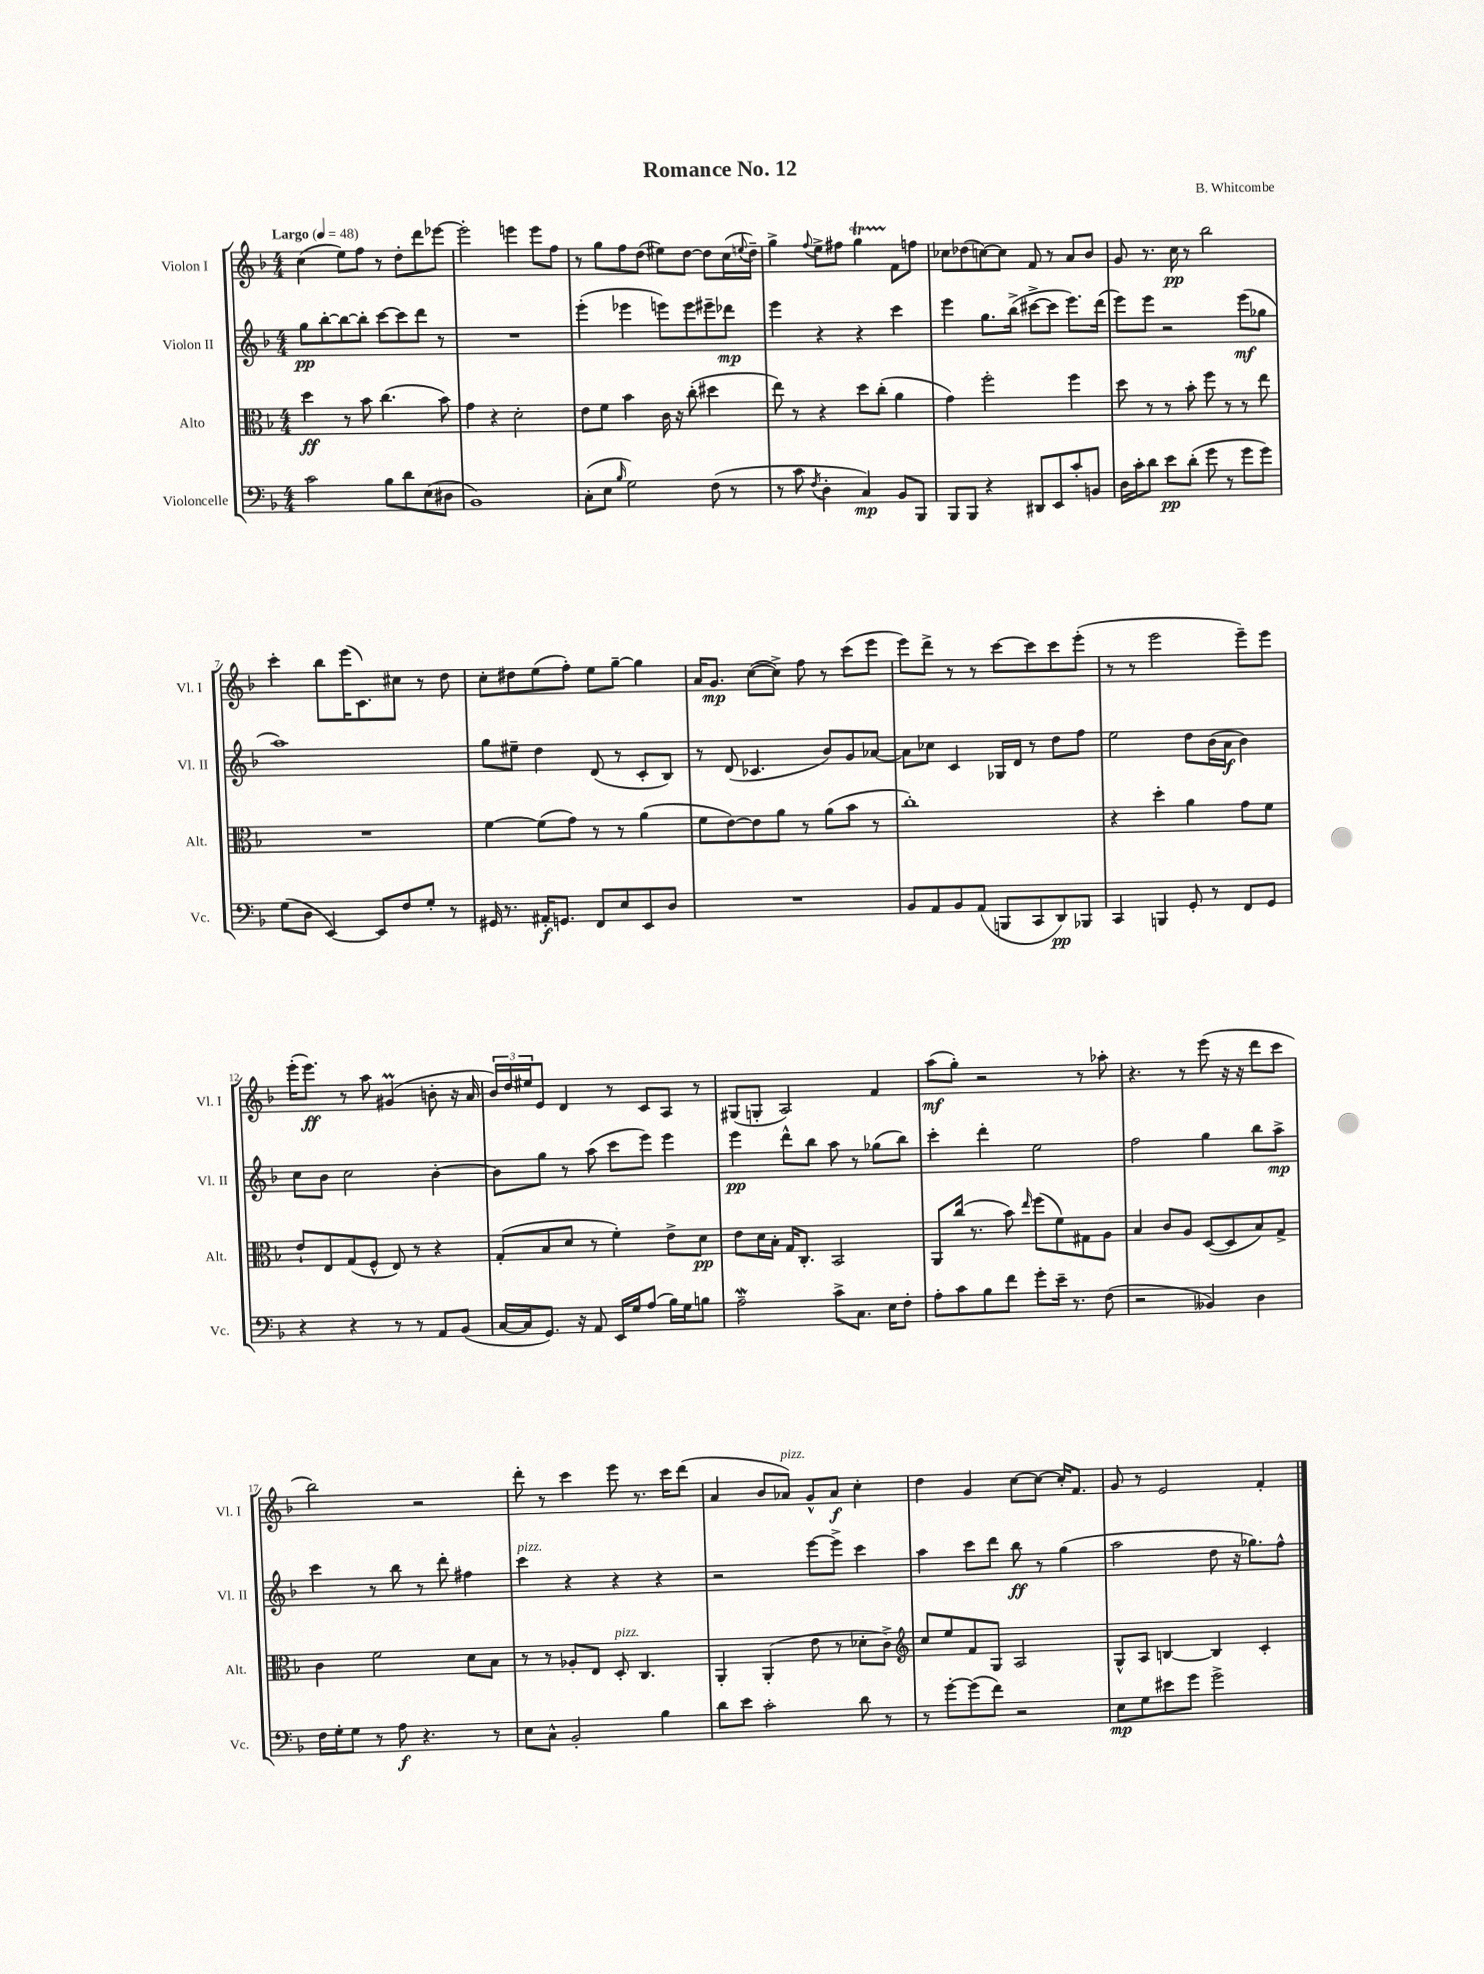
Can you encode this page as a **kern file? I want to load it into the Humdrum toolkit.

**kern	**kern	**kern	**kern
*staff4	*staff3	*staff2	*staff1
*clefF4	*clefC3	*clefG2	*clefG2
*k[b-]	*k[b-]	*k[b-]	*k[b-]
*M4/4	*M4/4	*M4/4	*M4/4
*MM48	*MM48	*MM48	*MM48
2c	4dd	8gg	(4cc
.	.	[8bb-'	.
.	8r	8bb-_	8ee)
.	8b-	8bb-']	8ff
8B-	(4.cc	[8ccc	8r
8d	.	8ccc]	8dd'
(8E	.	8ddd	8ddd
8D#	8b-)	8r	[8eee-
=	=	=	=
1BB-)	4g	1r	2eee-']
.	4r	.	.
.	2d'	.	4eee
.	.	.	8eee
.	.	.	8ff
=	=	=	=
(8C'	8e	(4eee'	8r
8E	8f	.	8gg
16qqB-	.	.	.
2G)	4b-	4eee-	8ff
.	.	.	(8dd
.	16c	8eee)	8ee#)
.	16r	.	.
.	(8cc'	8eee	[8dd
(8F	4dd#	8eee#~	8dd]
8r	.	8ddd-	(16cc
.	.	.	8qqee
.	.	.	16dd~)
=	=	=	=
8r	8ee)	4eee	4gg^
8c	8r	.	.
8qF	.	.	8qqff
4D'	4r	4r	8ee^
.	.	.	8ff#
4C)	8dd	4r	4gg
.	(8cc'	.	.
8BB-	4a	4ccc	8f
8BBB-	.	.	8ff
=	=	=	=
8BBB-	4g)	4eee	8cc-
8BBB-	.	.	(8dd-
4r	2ff'	8.gg	[8cc)
.	.	.	8cc]
.	.	(16bb-^	.
8DD#	.	[8ccc#^	8f
8EE	.	8ccc#]	8r
8c'	4ff	8.eee)	8a
8BB	.	.	8b-
.	.	(16ddd	.
=	=	=	=
16D	8dd	8eee)	8g
16c'	.	.	.
8d	8r	8eee	8.r
8e	8r	2r	.
.	.	.	16cc
(8d'	8b-'	.	8r
8g	8ff	.	2bb-
8r	8r	.	.
8g	8r	(8eee	.
8g)	8ee	8gg-	.
=	=	=	=
(8G	1r	1aa)	4ccc'
8D	.	.	.
[4EE)	.	.	8bb-
.	.	.	(16eee
.	.	.	8.c)
8EE]	.	.	.
8F	.	.	8cc#
8G'	.	.	8r
8r	.	.	8dd
=	=	=	=
16GG#	[4f	8gg	8cc'
8.r	.	.	.
.	.	8ee#~	8dd#
16AA#'	(8f]	4dd	(8ee
8.GG	.	.	.
.	8g)	.	8ff')
8FF	8r	(8d	8ee
8E	8r	8r	[8gg~
8EE	(4a	8c'	4gg]
8D	.	8B-)	.
=	=	=	=
1r	8f	8r	16a
.	.	.	8.g
.	[8e)	(8d	.
.	8e]	4.c-	([8cc
.	8a	.	8cc^])
.	8r	.	8ff
.	(8a	8b-)	8r
.	8b-	8g	(8ccc
.	8r	[8a-	8eee
=	=	=	=
8BB-	1cc')	8a-]	8eee)
8AA	.	8cc-	8ddd^
8BB-	.	4c	8r
(8AA	.	.	8r
8BBB	.	16G-	[8ccc
.	.	16d	.
8CC	.	8r	8ccc]
8DD)	.	8dd	8ccc
8BBB-	.	8ff	(8eee'
=	=	=	=
4CC	4r	2ee	8r
.	.	.	8r
4BBB	4dd'	.	2eee
8GG'	4a	8dd	.
8r	.	(16b-	.
.	.	16a	.
8FF	8g	4b-)	8eee~)
8GG	8f	.	8eee
=	=	=	=
4r	8e`	8cc	(16eee'
.	.	.	8.eee)
.	8E	8b-	.
4r	(8G	2cc	8r
.	8F^^	.	8aa
8r	8E)	.	(4g#
8r	8r	.	.
8AA	4r	[4b-'	8b'
(8BB-	.	.	16r
.	.	.	16a
=	=	=	=
[16C	(8G'	8b-]	24b-)
.	.	.	24dd
16C]	.	.	.
.	.	.	24ee#
8.GG)	8B-	8gg	8e
.	8d	8r	4d
16r	.	.	.
8AA	8r	(8aa	.
16EE	4f')	8ccc	8r
16G	.	.	.
(8A	.	8eee)	8c
16B-)	8e^	4eee	8A
16G	.	.	.
8B	8d	.	8r
=	=	=	=
2A~	8e	4eee	(8G#
.	16d	.	8G'
.	16B-'	.	.
.	16G	8ddd^^	2A)
.	8.C'	.	.
.	.	8bb-	.
8c^	2BB-	8aa	.
8.C	.	8r	.
.	.	(8gg-	4f
16E	.	.	.
8F'	.	8bb-)	.
=	=	=	=
8A'	8AA	4ccc'	(8aa
8c	(16cc	.	8gg')
.	8.r	.	.
8B-	.	4ddd'	2r
8f	8b-)	.	.
.	16qqee	.	.
8g'	(8ff	2ee	.
16e~	8f)	.	.
8.r	.	.	.
.	8G#	.	8r
(8F	8A	.	8aa-'
=	=	=	=
2r	4B-	2ff	4.r
.	8c	.	.
.	8A	.	8r
4BB--)	([8D	4gg	(8eee
.	8D]	.	16r
.	.	.	16r
4D	8B-)	8bb-	8ddd
.	8G^	8aa^	8ccc
=	=	=	=
16F	4c	4ccc	2bb-)
16G'	.	.	.
8G	.	.	.
8r	2f	8r	.
8A	.	8bb-	.
4.r	.	8r	2r
.	.	8ddd'	.
.	8d	4ff#	.
8r	8B-	.	.
=	=	=	=
8E	8r	4ccc	8ddd'
8C^^	8r	.	8r
2BB-'	8A-'	4r	4ccc
.	8E	.	.
.	8D'	4r	8eee
.	4.C	.	8.r
4B-	.	4r	.
.	.	.	16ccc
.	.	.	(8ddd
=	=	=	=
8d	4AA'	2r	4a
8e	.	.	.
2c'	(4AA'	.	8b-
.	.	.	8a-)
.	8e	[8eee	8g^^
.	8r	8eee^]	8a-
8d	8d-'	4ccc	4cc'
8r	8c^)	.	.
=	=	=	=
*	*clefG2	*	*
8r	8cc	4aa	4dd
[8g'	8ee	.	.
(8g]	8f	8ccc	4g
8f)	8G	8ddd	.
2r	2A	8bb-	[8cc
.	.	8r	8cc_
.	.	(4gg	16cc']
.	.	.	8.f
=	=	=	=
8E	8G^^	2aa	8g
8G	8A	.	8r
8e#	[4B	.	2e
8g	.	.	.
2g^	4B]	8dd	.
.	.	16r	.
.	.	8.gg-)	.
.	4c'	.	4f'
.	.	8ff^^	.
==	==	==	==
*-	*-	*-	*-
